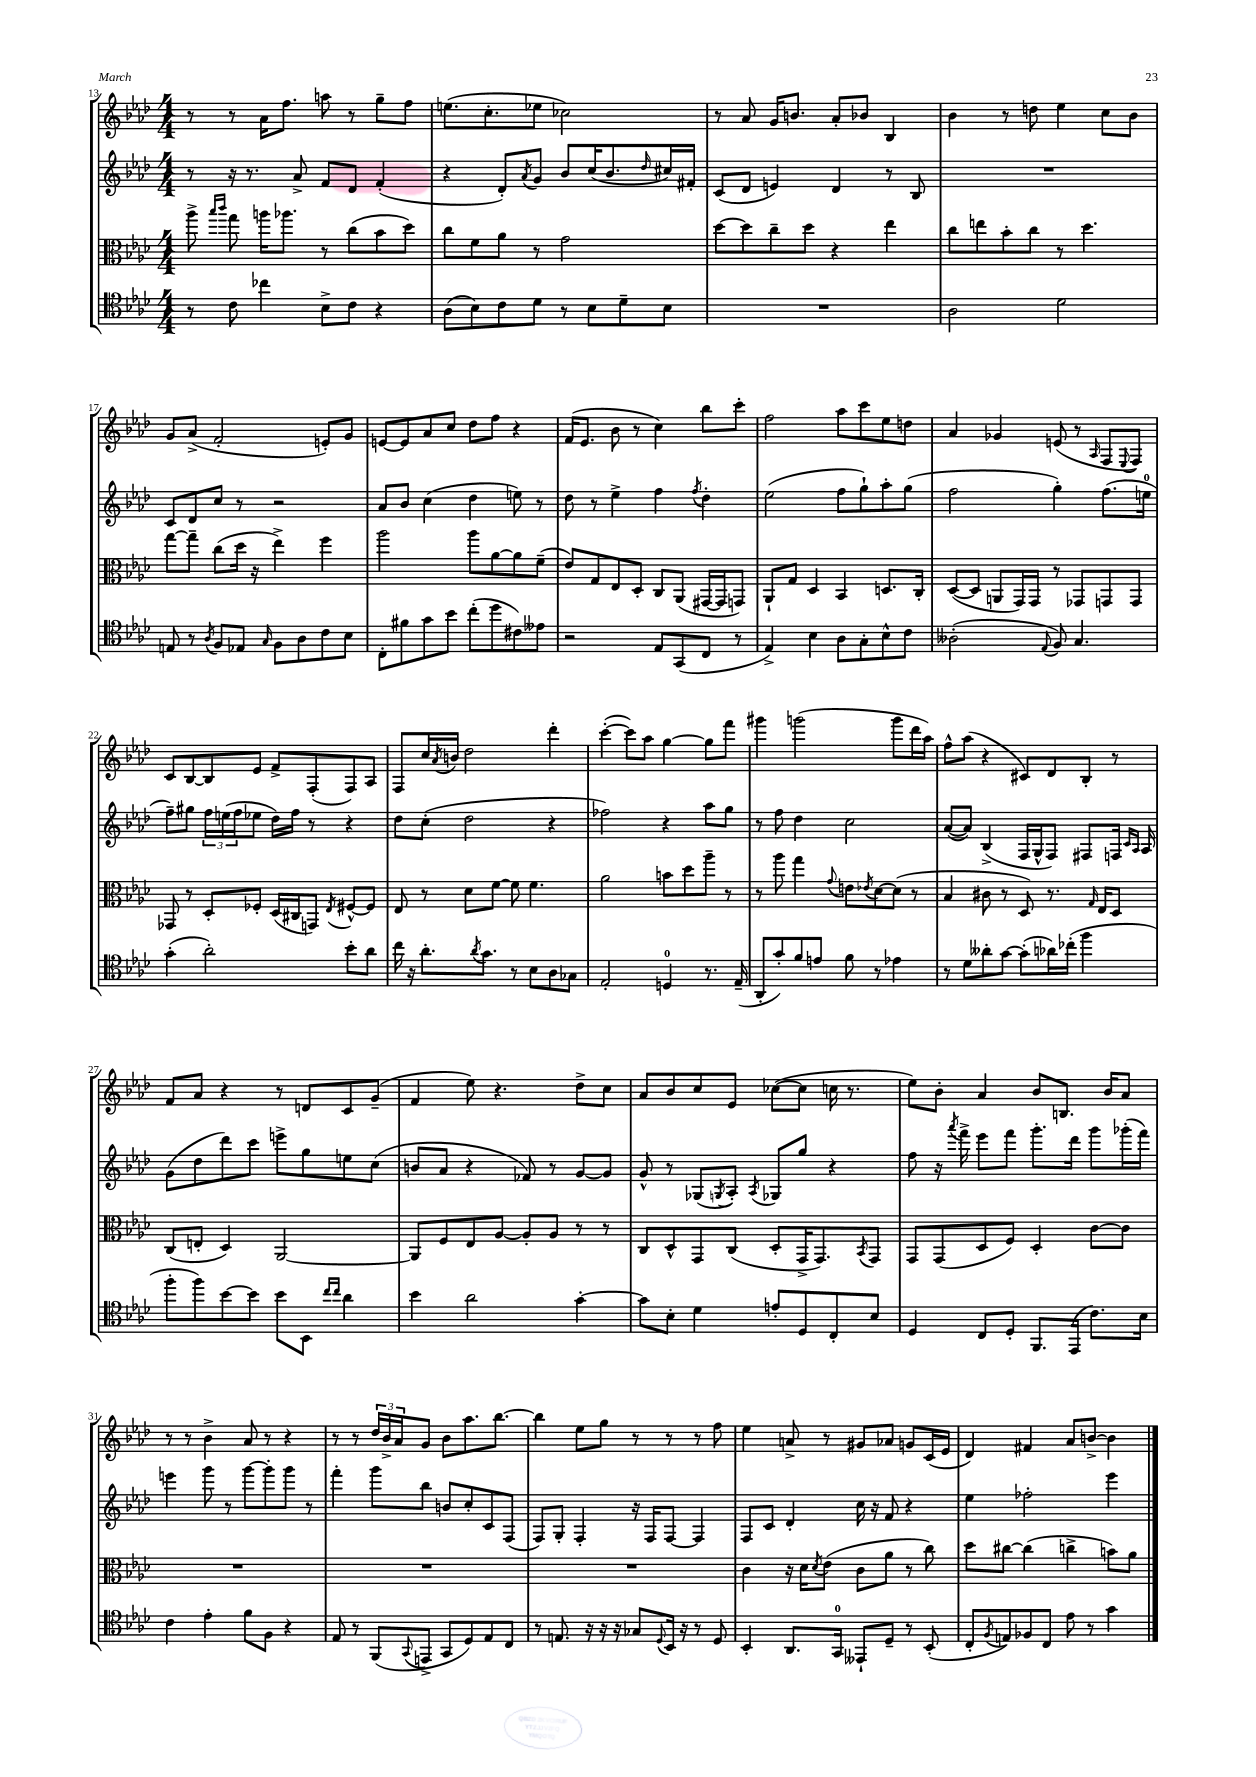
<<
\new StaffGroup <<
\new Staff = "s0" {
    \clef treble \key aes \major \numericTimeSignature \time 4/4
    r8 r8 aes'16 f''8. a''8 r8 g''8-- f''8 |
    e''8.( c''8.-. ees''8 ces''2) |
    r8 aes'8 g'16 b'8. aes'8-. bes'8 bes4 |
    bes'4 r8 d''8 ees''4 c''8 bes'8 |
    g'8 aes'8->( f'2-. e'8-.) g'8 |
    e'8~ e'8 aes'8 c''8 des''8 f''8 r4 |
    f'16( ees'8. bes'8 r8 c''4) bes''8 c'''8-. |
    f''2 aes''8 c'''8 ees''8 d''8 |
    aes'4 ges'4 e'8( r8 \grace { aes16 } f8 \appoggiatura { ees8 } f8) |
    c'8 bes8~ bes8 ees'8 f'8-> f8-.( f8) aes8 |
    f8 c''16 \acciaccatura { aes'8 } b'16 des''2 des'''4-. |
    c'''4~-.( c'''8) aes''8 g''4~ g''8 f'''8 |
    gis'''4 g'''2( g'''8 des'''16 aes''16) |
    f''8-^ aes''8( r4 cis'8) des'8 bes8-. r8 |
    f'8 aes'8 r4 r8 d'8 c'8 g'8--( |
    f'4 ees''8) r4. des''8-> c''8 |
    aes'8 bes'8 c''8 ees'8 ces''8~( ces''8 c''16 r8. |
    ees''8) bes'8-. aes'4 bes'8 b8. bes'16 aes'8 |
    r8 r8 bes'4-> aes'8 r8 r4 |
    r8 r8 \tuplet 3/2 { des''16 bes'16-> aes'16 } g'8 bes'8 aes''8. bes''8.~ |
    bes''4 ees''8 g''8 r8 r8 r8 f''8 |
    ees''4 a'8-> r8 gis'8 aes'8 g'8 c'16( ees'16 |
    des'4) fis'4 aes'8 b'8~-> b'4 \bar "|." |
}
\new Staff = "s1" {
    \clef treble \key aes \major \numericTimeSignature \time 4/4
    r8 r16 r8. aes'8-> f'8 des'8 f'4-.( |
    r4 des'8-.) \acciaccatura { aes'8 } g'8 bes'8 c''16( bes'8. \grace { des''16 } cis''16) fis'16-. |
    c'8( des'8 e'4) des'4 r8 bes8 |
    R1 |
    c'8 des'8 c''8 r8 r2 |
    aes'8 bes'8 c''4( des''4 e''8) r8 |
    des''8 r8 ees''4-> f''4 \acciaccatura { f''8 } des''4-. |
    ees''2( f''8 g''8-!) aes''8-. g''8( |
    f''2 g''4-.) f''8.( e''16-0 |
    f''8--) gis''8 \tuplet 3/2 { f''16 e''16( f''16 } ees''8 des''16) f''16 r8 r4 |
    des''8 c''8-.( des''2 r4 |
    fes''2) r4 aes''8 g''8 |
    r8 f''8 des''4 c''2 |
    aes'8~( aes'8) bes4->( f16 g16-^ f8) fis8 f16 \grace { c'16 aes16 } aes16 |
    g'8( des''8 des'''8) c'''8 e'''8-> g''8 e''8 c''8( |
    b'8 aes'8 r4 fes'8) r8 g'8~ g'8 |
    g'8-^ r8 ges8( \acciaccatura { g8 } aes8-.) \acciaccatura { aes8 } ges8 g''8 r4 |
    f''8 r16 \acciaccatura { aes'''8 } f'''16-> ees'''8 f'''8 g'''8.-. des'''16 g'''8 ges'''16-.( f'''16) |
    e'''4 g'''8 r8 g'''8~ g'''8-. g'''8 r8 |
    f'''4-. g'''8 bes''8 b'8 c''8-. c'8 f8( |
    f8) g8-. f4-. r16 f16 f8~ f4 |
    f8 c'8 des'4-. c''16 r16 f'8 r4 |
    ees''4 fes''2-. ees'''4 \bar "|." |
}
\new Staff = "s2" {
    \clef alto \key aes \major \numericTimeSignature \time 4/4
    aes''8-> \grace { bes''16 c'''16 } g''8 a''16 aes''8. r8 c''8( bes'8 des''8) |
    c''8 f'8 aes'8 r8 g'2 |
    des''8~ des''8 c''8-- des''8 r4 ees''4 |
    c''8 e''8 bes'8-. c''8 r8 des''4. |
    g''8~ g''8-- c''8( des''16 r16 ees''4->) f''4 |
    aes''2 aes''8 aes'8~ aes'8 f'8--( |
    ees'8) g8 ees8 des8-. c8 aes,8( gis,16~ gis,16 g,8) |
    aes,8-! g8 des4 bes,4 d8. c16-. |
    des8~( des8 a,8 g,16) g,16 r8 ges,8 g,8 g,8 |
    ges,8 r8 des8-. fes8-. des16( cis16 g,8) \acciaccatura { ees8 } fis8~-^ fis8 |
    ees8 r8 des'8 f'8~ f'8 f'4. |
    aes'2 b'8 des''8 aes''8-- r8 |
    r8 aes''8 g''4 \appoggiatura { g'8 } e'8 \acciaccatura { ees'8 } des'8~ des'8( r8 |
    bes4 cis'8 r8 des8) r8. \grace { g16 } ees16 des8 |
    c8( e8-. des4) aes,2~ |
    aes,8 f8 ees8 aes8~ aes8-. aes8 r8 r8 |
    c8 des8-^ g,8 c8( des8-. g,16-> g,8.) \acciaccatura { bes,8 } g,8 |
    g,8 g,8( des8 f8) des4-. c'8~ c'8 |
    R1 |
    R1 |
    R1 |
    c'4 r16 des'16 \acciaccatura { des'8 } ees'8( c'8 aes'8 r8 c''8) |
    des''8 cis''8~ cis''4( c''4-> b'8) aes'8 \bar "|." |
}
\new Staff = "s3" {
    \clef tenor \key aes \major \numericTimeSignature \time 4/4
    r8 c'8 ces''4 bes8-> c'8 r4 |
    aes8( bes8) c'8 des'8 r8 bes8 des'8-- bes8 |
    R1 |
    aes2 des'2 |
    e8 r8 \acciaccatura { aes8 } f8 ees8 \grace { g16 } f8 aes8 c'8 bes8 |
    c8-. fis'8 g'8 bes'8 c''8-.( des''8 cis'8) eeses'8 |
    r2 ees8 g,8( c8 r8 |
    ees4->) bes4 aes8 g8-. bes8-^ c'8 |
    aeses2-.( \appoggiatura { ees8 } f8) g4. |
    g'4-.( aes'2-.) bes'8-. aes'8 |
    c''16 r16 aes'8.-. \acciaccatura { aes'8 } g'8. r8 bes8 aes8 ges8 |
    ees2-. d4-0 r8. ees16--( |
    aes,8-. g'8-.) f'8 e'8 f'8 r8 ees'4 |
    r8 des'8 aeses'8-. g'8~ g'8-.( aes'16) ces''16-.( f''4 |
    f''8-. f''8) bes'8~ bes'8 bes'8 bes,8 \grace { c''16 c''16 } aes'4 |
    bes'4 aes'2 g'4~-. |
    g'8 bes8-. des'4 e'8-. des8 c8-. bes8 |
    des4 c8 des8-. f,8. ees,16( c'8.) bes16 |
    c'4 ees'4-. f'8 f8 r4 |
    ees8 r8 f,8( \appoggiatura { g,8 } e,8-> g,8 des8) ees8 c8 |
    r8 e8. r16 r16 r16 ges8 \appoggiatura { des8 } bes,16 r16 r8 des8 |
    bes,4-. aes,8. g,16-0 eeses,8-! des8-- r8 bes,8-.( |
    c8-. \acciaccatura { f8 } e8) fes8 c8 ees'8 r8 g'4 \bar "|." |
}
>>
>>
\layout { \context { \Score currentBarNumber = #13 } }
